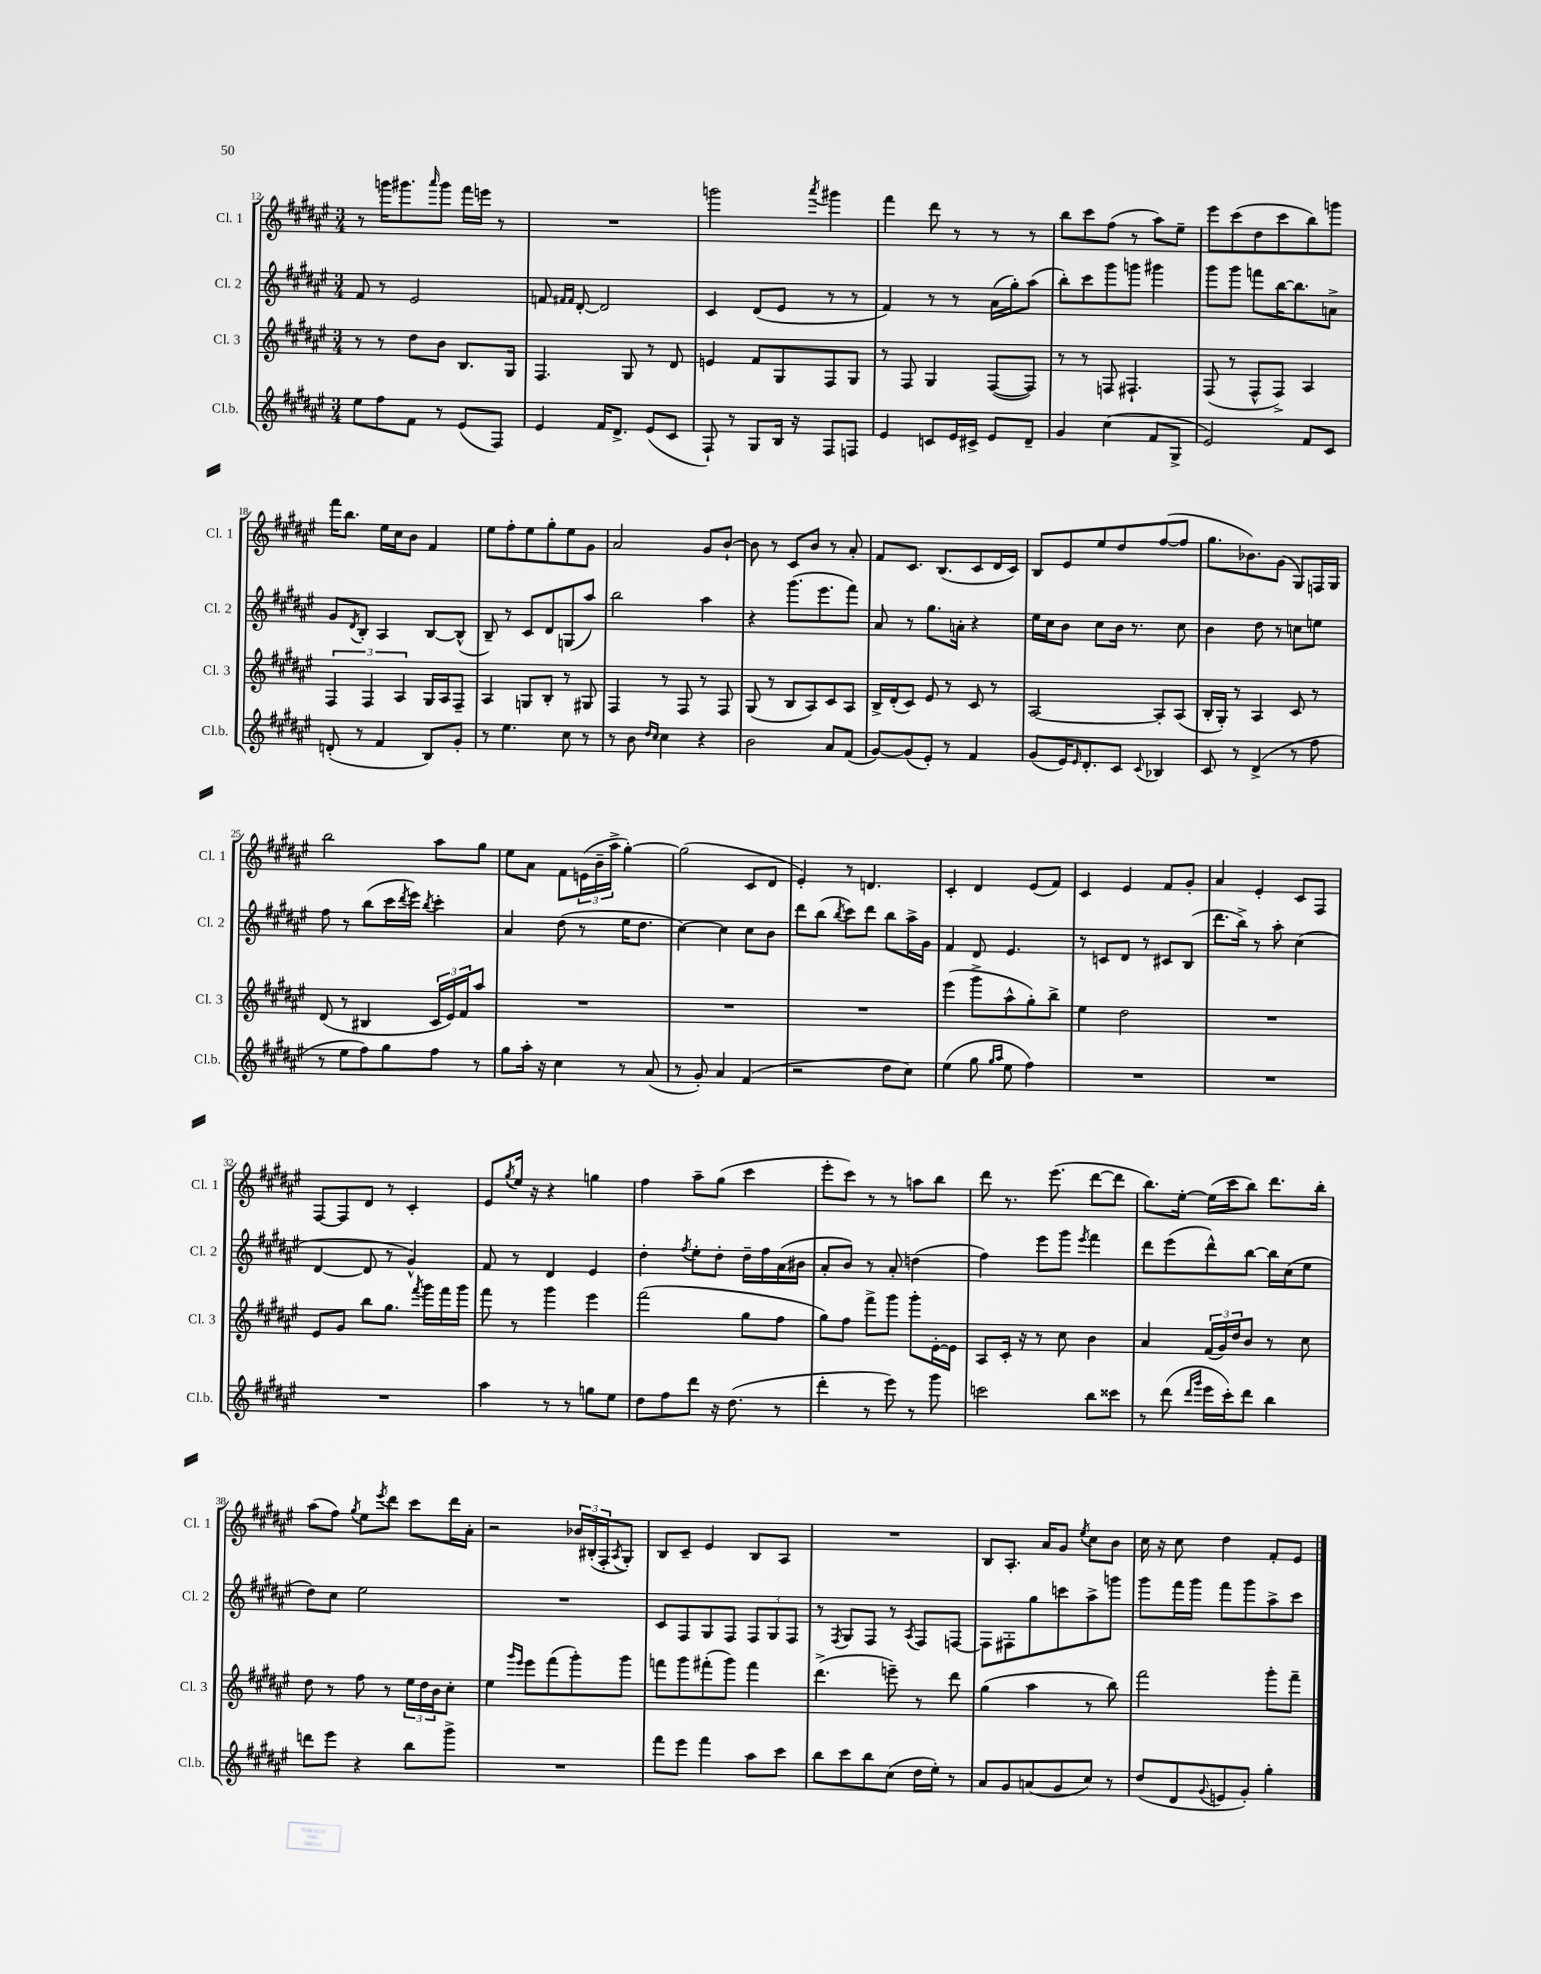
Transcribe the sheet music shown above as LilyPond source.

<<
\new StaffGroup <<
\new Staff = "s0" \with { instrumentName = "Cl. 1" shortInstrumentName = "Cl. 1" } {
    \clef treble \key fis \major \numericTimeSignature \time 3/4
    r8 g'''16 gis'''8. \grace { ais'''16 } gis'''8 fis'''16 e'''16 r8 |
    R2. |
    g'''2 \acciaccatura { ais'''8 } gis'''4 |
    fis'''4 dis'''8 r8 r8 r8 |
    b''8 cis'''8 fis''8( r8 ais''8) eis''8-- |
    eis'''8 cis'''8( dis''8 cis'''8 b''8) g'''8 |
    fis'''16 b''8. eis''16 cis''16 b'8 fis'4 |
    eis''8 fis''8-. eis''8 gis''8-. eis''8 gis'8 |
    ais'2 gis'8 b'8~-! |
    b'8 r8 cis'8 b'8 r8 ais'8-. |
    fis'8 cis'8. b8.( cis'8 dis'16 cis'16) |
    b8 eis'8 eis''8 dis''8 fis''8~( fis''8 |
    gis''8. bes'8.) gis'8( gis8) f16 gis16 |
    b''2 ais''8 gis''8 |
    eis''8 ais'8 fis'8 \tuplet 3/2 { e'16( b'16-- ais''16-> } gis''4~-.) |
    gis''2( cis'8 dis'8 |
    eis'4-.) r8 d'4. |
    cis'4-. dis'4 eis'8( fis'8) |
    cis'4 eis'4 fis'8 gis'8-. |
    ais'4 eis'4-. cis'8 fis8 |
    fis8~ fis8 dis'8 r8 cis'4-. |
    eis'8 \acciaccatura { gis''8 } eis''16 r16 r4 g''4 |
    fis''4 ais''8-- gis''8( cis'''4 |
    eis'''8-. cis'''8) r8 r8 a''8 b''8 |
    dis'''8 r8. eis'''8.( dis'''8~ dis'''8 |
    b''8.) eis''16~-. eis''16( cis'''16 b''8) dis'''8. b''16-. |
    ais''8( fis''8) \acciaccatura { gis''8 } eis''8 \acciaccatura { eis'''8 } dis'''8 cis'''8 dis'''16 ais'16-. |
    r2 \tuplet 3/2 { bes'16 bis16-.( fis16-. } \acciaccatura { ais8 } gis8-.) |
    b8 cis'8-- eis'4 b8 ais8 |
    R2. |
    b8 ais8.-. ais'16 gis'8 \acciaccatura { eis''8 } cis''8 b'8 |
    cis''16 r16 cis''8 dis''4 fis'8-. eis'8 \bar "|." |
}
\new Staff = "s1" \with { instrumentName = "Cl. 2" shortInstrumentName = "Cl. 2" } {
    \clef treble \key fis \major \numericTimeSignature \time 3/4
    fis'8 r8 eis'2 |
    f'8 \grace { fis'16 fis'16 } dis'8~-. dis'2 |
    cis'4 dis'8( eis'8 r8 r8 |
    fis'4) r8 r8 ais'16( gis''16-.) ais''8( |
    b''8-.) cis'''8 gis'''8 g'''8 gis'''4 |
    gis'''8 gis'''8 f'''8 b''16~ b''8. a'8-> |
    gis'8 \acciaccatura { dis'8 } b8-. ais4 b8~ b8-^( |
    b8--) r8 cis'8 dis'8 g8( ais''8) |
    b''2 ais''4 |
    r4 gis'''8.( eis'''8. fis'''8) |
    ais'8 r8 gis''8. a'16-. r4 |
    eis''16 cis''16 b'8 cis''8 b'16 r8. cis''8 |
    b'4 dis''8 r8 c''8 e''8 |
    fis''8 r8 b''8( cis'''16 \acciaccatura { dis'''8 } eis'''16) \acciaccatura { b''8 } cis'''4-. |
    ais'4 dis''8( r8 eis''16 dis''8. |
    cis''4~) cis''4 cis''8 b'8 |
    dis'''8 b''8( \acciaccatura { b''8 } cis'''8) dis'''8 b''8 ais''16-> gis'16 |
    fis'4 dis'8 eis'4. |
    r8 c'8 dis'8 r8 cis'8 b8( |
    dis'''8. b''16->) r8 ais''8-. cis''4( |
    dis'4~ dis'8 r8 gis'4-^) |
    fis'8 r8 dis'4 eis'4 |
    dis''4-. \acciaccatura { fis''8 } eis''8-. dis''8-. dis''16-- fis''16 ais'16( bis'16 |
    ais'8-. b'8) r8 ais'8-. d''4( |
    fis''4) eis'''8 gis'''8 \acciaccatura { eis'''8 } fis'''4 |
    dis'''8 eis'''8( dis'''8-^) b''8~ b''16 cis''16( eis''8 |
    dis''8) cis''8 eis''2 |
    R2. |
    cis'8 fis8 gis8 fis8 \tuplet 3/2 { fis8 gis8 fis8 } |
    r8 \acciaccatura { fis8 } gis8 fis8 r8 \acciaccatura { ais8 } fis8 f8~ |
    f8 fis8-. gis''8 c'''8 ais''8-> g'''8 |
    gis'''8 fis'''16 gis'''16 fis'''8 gis'''8 ais''8-> cis'''8 \bar "|." |
}
\new Staff = "s2" \with { instrumentName = "Cl. 3" shortInstrumentName = "Cl. 3" } {
    \clef treble \key fis \major \numericTimeSignature \time 3/4
    r8 r8 dis''8 b'8 b8. gis16 |
    fis4. gis8 r8 dis'8 |
    e'4 fis'8 gis8 fis8 gis8 |
    r8 fis8 gis4 fis8~( fis8) |
    r8 r8 f8 fis4.-! |
    fis8( r8 fis8-^ fis8->) ais4 |
    \tuplet 3/2 { fis4 fis4 ais4 } gis16 ais16 fis8-- |
    ais4 g8 b8-. r8 gis8 |
    fis4 r8 fis8 r8 fis8 |
    gis8( r8 b8 ais8) cis'8 ais8 |
    b16-> dis'16-.( cis'8) eis'8 r8 cis'8 r8 |
    ais2~ ais8-. ais8( |
    b16-. gis16-.) r8 ais4 cis'8 r8 |
    dis'8( r8 bis4 \tuplet 3/2 { cis'16 eis'16) fis'16 } ais''8 |
    R2. |
    R2. |
    R2. |
    eis'''4( gis'''8-> ais''8-^ gis''8-.) b''8-> |
    eis''4 dis''2 |
    R2. |
    eis'8 gis'8 b''8 gis''8. \acciaccatura { fis'''8 } gis'''16 fis'''16 gis'''16 |
    fis'''8 r8 gis'''4 eis'''4 |
    fis'''2( gis''8 fis''8 |
    gis''8) fis''8 fis'''8-> gis'''8 gis'''8-. eis'16~-. eis'16 |
    ais8 cis'16-. r16 r8 cis''8 b'4 |
    ais'4 \tuplet 3/2 { fis'16( gis'16) dis''16 } b'8 r8 cis''8 |
    dis''8 r8 fis''8 r8 \tuplet 3/2 { eis''16 dis''16 b'16 } cis''8-. |
    eis''4 \grace { gis'''16 eis'''16 } eis'''8 fis'''8( gis'''8-.) gis'''8 |
    f'''8 gis'''8 fis'''8-.( gis'''8) fis'''4 |
    dis'''4.->( e'''8--) r8 dis'''8 |
    gis''4( ais''4 r8 b''8) |
    fis'''2 gis'''8-. fis'''8-- \bar "|." |
}
\new Staff = "s3" \with { instrumentName = "Cl.b." shortInstrumentName = "Cl.b." } {
    \clef treble \key fis \major \numericTimeSignature \time 3/4
    eis''8 fis''8 fis'8 r8 eis'8( fis8) |
    eis'4 fis'16 dis'8.-> eis'8( cis'8 |
    fis8-!) r8 gis8 b16 r16 fis8 f8 |
    eis'4 c'8 eis'16 cis'16-> eis'8 dis'8-- |
    gis'4 cis''4( fis'8 gis8-> |
    eis'2) fis'8 cis'8 |
    d'8-.( r8 fis'4 b8) gis'8-. |
    r8 eis''4. cis''8 r8 |
    r8 b'8 \grace { dis''16 cis''16 } cis''4 r4 |
    b'2 ais'8 fis'8( |
    gis'8~) gis'8( eis'8-.) r8 fis'4 |
    gis'8( eis'16) \grace { eis'16 } dis'8.-. cis'8 \appoggiatura { cis'8 } bes4 |
    cis'8 r8 dis'4->( r8 fis''8 |
    r8 eis''8 fis''8) gis''8 fis''8 r8 |
    gis''8 ais''16-. r16 cis''4 r8 ais'8( |
    r8 gis'8-.) ais'4 fis'4( |
    r2 dis''8 cis''8) |
    eis''4( gis''8 \grace { gis''16 ais''16 } eis''8 fis''4) |
    R2. |
    R2. |
    R2. |
    ais''4 r8 r8 g''8 eis''8 |
    dis''8 fis''8 dis'''8 r16 dis''8.( r8 |
    dis'''4-. r8 eis'''8) r8 gis'''8 |
    c'''2 b''8 cisis'''8 |
    r8 dis'''8( \grace { dis'''16 gis'''16 } eis'''16 cis'''16-.) dis'''8 b''4 |
    d'''8 eis'''8 r4 b''8 gis'''8-> |
    R2. |
    fis'''8 eis'''8 fis'''4 ais''8 cis'''8 |
    b''8 cis'''8 b''8 cis''8( dis''16 eis''16-.) r8 |
    ais'8 gis'8 a'8( gis'8 cis''8) r8 |
    dis''8( dis'8 \appoggiatura { gis'8 } e'8 gis'8-.) gis''4-. \bar "|." |
}
>>
>>
\layout { \context { \Score currentBarNumber = #12 } }
